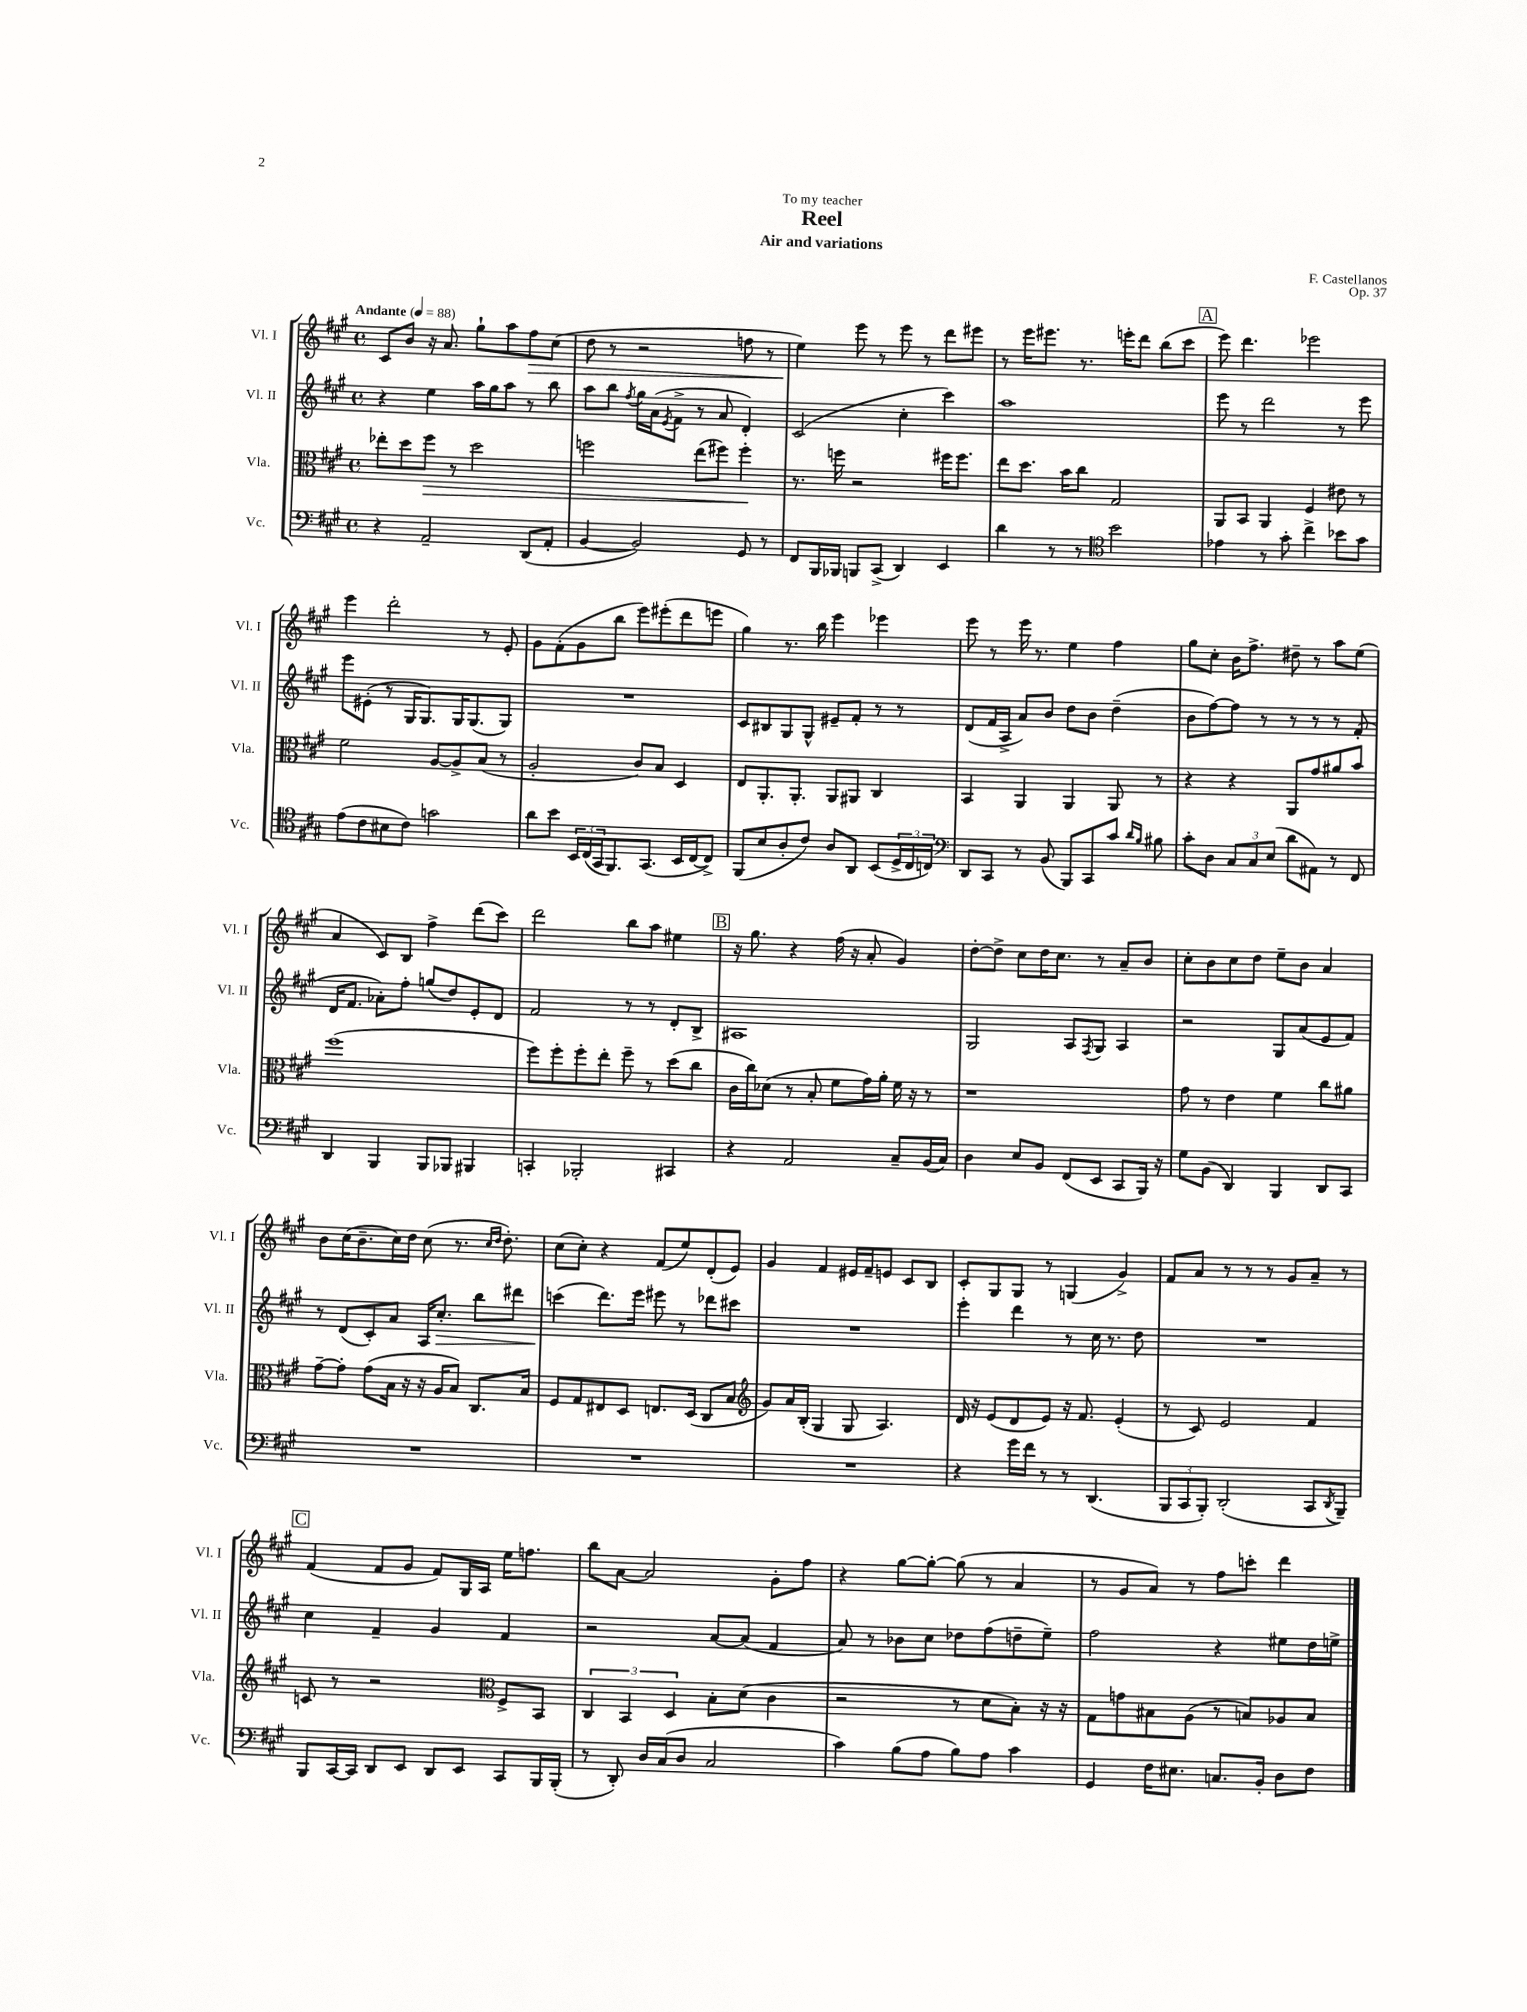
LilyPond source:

\header { title = "Reel" composer = "F. Castellanos" subtitle = "Air and variations" dedication = "To my teacher" opus = "Op. 37" }
<<
\new StaffGroup <<
\new Staff = "s0" \with { instrumentName = "Vl. I" shortInstrumentName = "Vl. I" } {
    \clef treble \key a \major \defaultTimeSignature \time 4/4 \tempo "Andante" 4 = 88
    cis'8 b'8 r16 a'8. gis''8-! a''8 fis''8\> cis''8( |
    d''8 r8 r2 f''8 r8 |
    e''4\!) e'''8 r8 e'''8 r8 d'''8 eis'''8 |
    r8 e'''16 eis'''8. r8. e'''16-. d'''8 b''8( cis'''8 |
    \mark \markup { \box "A" } e'''8) d'''4. ees'''2 |
    e'''4 d'''2-. r8 e'8-. |
    gis'8 fis'8-.( gis'8 b''8 e'''8) eis'''8-.( d'''8 e'''8 |
    gis''4) r8. b''16 e'''4 ees'''4 |
    e'''8 r8 e'''16 r8. e''4 fis''4 |
    gis''8 cis''8-. b'16 fis''8.-> dis''8-- r8 a''8 e''8( |
    a'4 cis'8) b8 fis''4-> d'''8( cis'''8) |
    d'''2 b''8 a''8 eis''4 |
    \mark \markup { \box "B" } r16 gis''8. r4 fis''16( r16 a'8-. gis'4) |
    d''8~-. d''8-> cis''8 d''16 cis''8. r8 a'8-- b'8 |
    cis''8-. b'8 cis''8 d''8 e''8-- b'8 a'4 |
    b'8 cis''16( b'8.-- cis''16) d''16 cis''8( r8. \grace { cis''16 d''16 } d''8.-.) |
    cis''8( cis''8-.) r4 fis'8( e''8) d'8-.( e'8) |
    gis'4 fis'4 eis'16 fis'16-- e'8 cis'8 b8 |
    cis'8-. gis8 gis8 r8 g4( gis'4->) |
    fis'8 a'8 r8 r8 r8 gis'8 a'8-- r8 |
    \mark \markup { \box "C" } fis'4( fis'8 gis'8 fis'8) gis16 a16 e''16 f''8. |
    b''8 a'8~ a'2 gis'8-. fis''8 |
    r4 gis''8~ gis''8~-. gis''8( r8 a'4 |
    r8 gis'8 a'8) r8 fis''8 c'''8-. d'''4 \bar "|." |
}
\new Staff = "s1" \with { instrumentName = "Vl. II" shortInstrumentName = "Vl. II" } {
    \clef treble \key a \major \defaultTimeSignature \time 4/4
    r4 e''4 a''16 gis''16 a''8 r8 b''8 |
    a''8 b''8 \acciaccatura { fis''8 } gis''16 a'16( \acciaccatura { e'8 } fis'8-> r8 a'8 d'4-.) |
    cis'2( cis''4-. cis'''4) |
    a''1 |
    \mark \markup { \box "A" } e'''8 r8 d'''2 r8 e'''8 |
    e'''8 eis'8-.( r8 gis16 gis8.) gis16 gis8.( gis8) |
    R1 |
    cis'8 bis8 gis8 gis8-^ eis'8-- fis'8-. r8 r8 |
    d'8( fis'16 a16-> a'8) b'8 d''8 b'8 d''4--( |
    b'8 fis''8~) fis''8 r8 r8 r8 r8 fis'8-.( |
    d'16 fis'8. aes'8-.) fis''8-. g''8( d''8) e'8-. d'8 |
    fis'2 r8 r8 d'8-. b8-> |
    \mark \markup { \box "B" } ais1 |
    gis2 a8 \acciaccatura { fis8 } gis8 a4 |
    r2 gis8 a'8( e'8 fis'8) |
    r8 d'8( cis'8-.) a'8 a16 cis''8.-.\> b''8 dis'''8 |
    c'''4\!( d'''8.) e'''16 eis'''8 r8 des'''8 cis'''8 |
    R1 |
    e'''4-. d'''4 r8 cis''16 r8. d''8 |
    R1 |
    \mark \markup { \box "C" } cis''4 fis'4-- gis'4 fis'4 |
    r2 a'8~ a'8( fis'4 |
    a'8) r8 bes'8 cis''8 des''8 fis''8( d''8-- e''8--) |
    fis''2 r4 eis''8 d''16 e''16-> \bar "|." |
}
\new Staff = "s2" \with { instrumentName = "Vla." shortInstrumentName = "Vla." } {
    \clef alto \key a \major \defaultTimeSignature \time 4/4
    ees''8-. d''8 fis''8\> r8 d''2 |
    f''2 e''8( fis''8) fis''4-.\! |
    r8. f''16 r2 fis''16 fis''8. |
    e''8 d''8. b'16 cis''8 gis2 |
    \mark \markup { \box "A" } a,8 b,8 a,4 fis4 eis'8 r8 |
    fis'2 a8~ a8-> b8( r8 |
    a2-. cis'8) b8 d4 |
    e8 a,8.-. a,8.-. a,8 ais,8 cis4 |
    b,4 a,4 a,4 a,8 r8 |
    r4 r4 a,8 gis'8 ais'8 b'8 |
    fis''1( |
    fis''8) fis''8-. fis''8-. e''8-. fis''8-- r8 d''8( cis''8 |
    \mark \markup { \box "B" } cis'16 cis''16) des'8( r8 b8-. fis'8 gis'16) a'16-. fis'16 r16 r8 |
    r1 |
    gis'8 r8 e'4 fis'4 cis''8 ais'8 |
    gis'8~-- gis'8-. gis'8( b16 r16 r16 a16 b8) cis8. b16 |
    fis8 gis8 eis8 d8 e8. d16( cis8 b8 |
    \clef treble gis'8) a'16 b16-.( gis4 gis8 a4.) |
    d'16 r16 e'8( d'8 e'8) r16 fis'8. e'4-.( |
    r8 cis'8) e'2 fis'4 |
    \mark \markup { \box "C" } c'8 r8 r2 \clef alto fis8-> b,8 |
    \tuplet 3/2 { cis4 b,4 d4 } b8-. d'8( cis'4 |
    r2 r8 d'8 b8-.) r16 r16 |
    gis8 g'8 bis8 a8( r8 b8) aes8 b8 \bar "|." |
}
\new Staff = "s3" \with { instrumentName = "Vc." shortInstrumentName = "Vc." } {
    \clef bass \key a \major \defaultTimeSignature \time 4/4
    r4 a,2-- d,8( a,8-. |
    b,4~ b,2) gis,8 r8 |
    fis,8 b,,16 bes,,16 b,,8 cis,8->( d,4) e,4 |
    d'4 r8 r8 \clef tenor b'2 |
    \mark \markup { \box "A" } ees'4 r8 gis'8-. cis''4-> bes'8 gis'8 |
    e'8( cis'8 bis8 cis'8) g'2 |
    a'8 b'8 \tuplet 3/2 { b,16 cis16( gis,16 } fis,8.) gis,8.( b,16 cis16~ cis8->) |
    fis,8( b8 a8-. cis'8) a8 a,8 b,8( \tuplet 3/2 { d16-> cis16 c16) } |
    \clef bass d,8 cis,8 r8 b,8( b,,8) cis,8 cis'8 \grace { d'16 b16 } bis8 |
    cis'8-. d8 \tuplet 3/2 { cis8 cis8 e8( } d'8 ais,8) r8 fis,8 |
    d,4 b,,4 b,,8 bes,,8 bis,,4 |
    c,4-. bes,,2-. cis,4 |
    \mark \markup { \box "B" } r4 a,2 cis8-- b,16( cis16) |
    d4 e8 b,8 fis,8( e,8 cis,8 b,,16) r16 |
    gis8 b,8( d,4) b,,4 d,8 cis,8 |
    R1 |
    R1 |
    R1 |
    r4 gis'16 fis'16 r8 r8 d,4.( |
    \tuplet 3/2 { b,,8 cis,8 b,,8-.) } d,2-.( cis,8 \acciaccatura { d,8 } b,,8--) |
    \mark \markup { \box "C" } b,,8 cis,16~ cis,16 d,8 e,8 d,8 e,8 cis,8 b,,16 b,,16-.( |
    r8 d,8-.) d16 cis16( d8 cis2 |
    cis'4) b8( a8 b8) a8 cis'4 |
    gis,4 fis16 eis8. c8. b,16-. d8 fis8 \bar "|." |
}
>>
>>
\layout { \context { \Score \remove "Bar_number_engraver" } }
